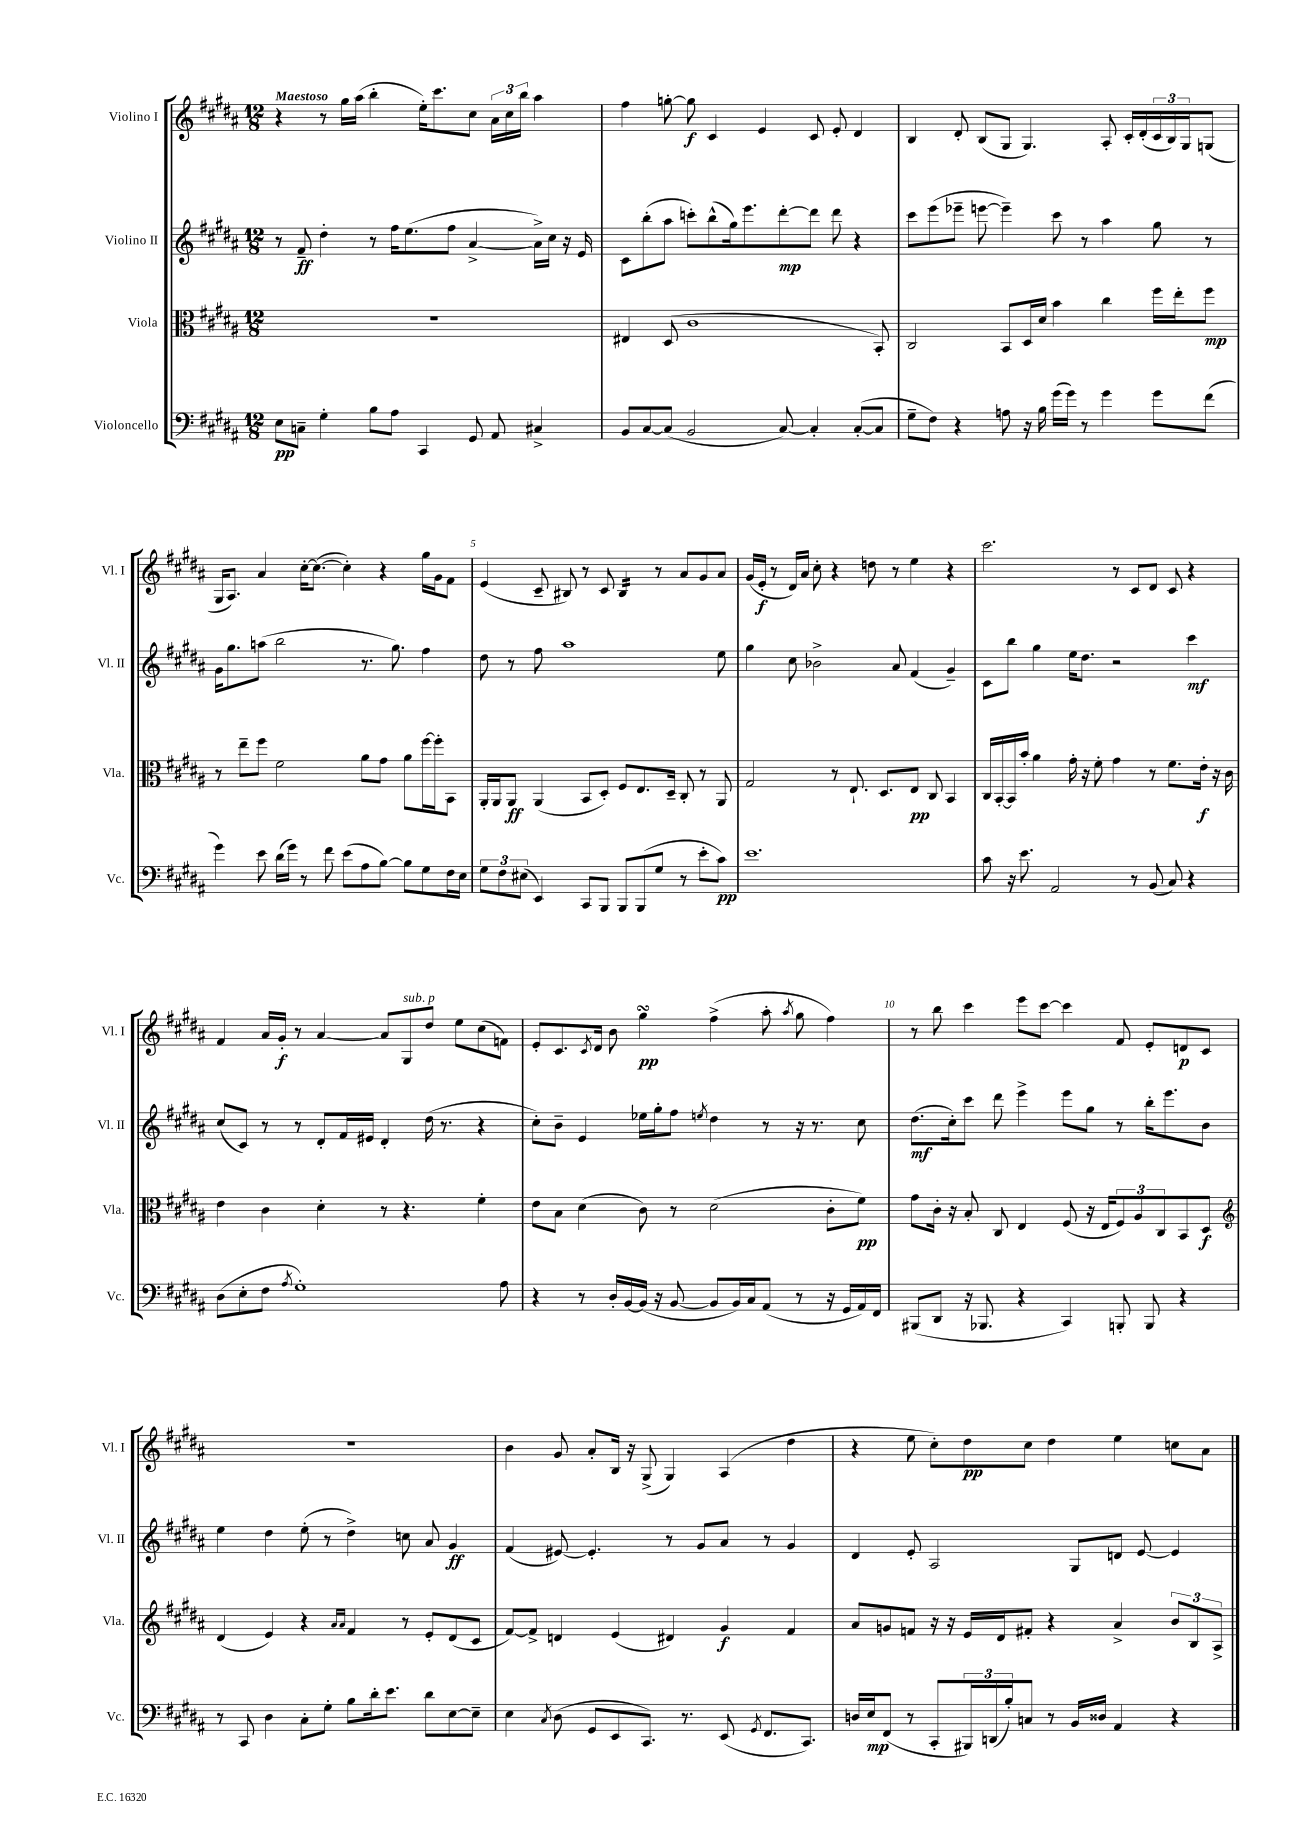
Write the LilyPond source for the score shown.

<<
\new StaffGroup <<
\new Staff = "s0" \with { instrumentName = "Violino I" shortInstrumentName = "Vl. I" } {
    \clef treble \key b \major \numericTimeSignature \time 12/8 \tempo "Maestoso"
    r4 r8 gis''16 ais''16( b''4-. e''16-.) cis'''8. cis''8 \tuplet 3/2 { ais'16 cis''16 b''16 } ais''4 |
    fis''4 g''8~-. g''8\f cis'4 e'4 cis'8 e'8-. dis'4 |
    b4 dis'8-. b8( gis8 gis4.) ais8-. cis'16-. dis'16-.( \tuplet 3/2 { cis'16 b16) gis16 } g8( |
    gis16 ais8.) ais'4 cis''16~-. cis''8.~( cis''4-.) r4 gis''16 gis'16 fis'8 |
    e'4( cis'8-- bis8) r8 cis'8 bis4:16 r8 ais'8 gis'8 ais'8 |
    gis'16( e'16-.\f r8 dis'16) ais'16 cis''8-. r4 d''8 r8 e''4 r4 |
    cis'''2. r8 cis'8 dis'8 cis'8 r4 |
    fis'4 ais'16 gis'16-.\f r8 ais'4~ ais'8 gis8^\markup { \italic "sub. p" } dis''8 e''8 cis''8( f'8) |
    e'8-. cis'8. \acciaccatura { cis'8 } dis'16 b'8 gis''4\turn\pp fis''4->( ais''8-. \acciaccatura { ais''8 } gis''8 fis''4) |
    r8 b''8 cis'''4 e'''8 cis'''8~ cis'''4 fis'8 e'8-. d'8\p cis'8 |
    R1. |
    b'4 gis'8 ais'8-. b16 r16 gis8->( gis4) ais4( dis''4 |
    r4 e''8 cis''8-.) dis''8\pp cis''8 dis''4 e''4 c''8 ais'8 \bar "|." |
}
\new Staff = "s1" \with { instrumentName = "Violino II" shortInstrumentName = "Vl. II" } {
    \clef treble \key b \major \numericTimeSignature \time 12/8
    r8 fis'8--\ff dis''4-. r8 fis''16 e''8.( fis''8 ais'4~-> ais'16->) cis''16 r16 e'16 |
    cis'8 b''8-.( ais''8 c'''8-.) b''8-^( gis''16) e'''8. dis'''8~-.\mp dis'''8 dis'''8 r4 |
    cis'''8 e'''8( ees'''8-- e'''8~ e'''4--) cis'''8 r8 ais''4 gis''8 r8 |
    gis'16 gis''8. a''8( b''2 r8. gis''8.) fis''4 |
    dis''8 r8 fis''8 ais''1 e''8 |
    gis''4 cis''8 bes'2-> ais'8 fis'4( gis'4--) |
    cis'8 b''8 gis''4 e''16 dis''8. r2 cis'''4\mf |
    cis''8( cis'8) r8 r8 dis'8-. fis'16 eis'16 dis'4-. dis''16( r8. r4 |
    cis''8-.) b'8-- e'4 ees''16 gis''16-. fis''8 \acciaccatura { e''8 } dis''4 r8 r16 r8. cis''8 |
    dis''8.\mf( cis''16-.) cis'''8 dis'''8 e'''4-> e'''8 gis''8 r8 b''16-. e'''8. b'8 |
    e''4 dis''4 e''8-.( r8 dis''4->) c''8 ais'8 gis'4\ff |
    fis'4( eis'8~) eis'4.-. r8 gis'8 ais'8 r8 gis'4 |
    dis'4 e'8-. ais2 gis8 d'8 e'8~ e'4 \bar "|." |
}
\new Staff = "s2" \with { instrumentName = "Viola" shortInstrumentName = "Vla." } {
    \clef alto \key b \major \numericTimeSignature \time 12/8
    R1. |
    eis4 dis8( cis'1 b,8-.) |
    cis2 b,8 dis16 dis'16 b'4 cis''4 fis''16 e''16-. fis''8\mp |
    r8 e''8-- fis''8 fis'2 ais'8 gis'8 ais'8 fis''16~ fis''16-. b,8 |
    ais,16-. ais,16 ais,8\ff ais,4( b,8 dis8-.) fis8 e8. dis16-- cis8-. r8 ais,8 |
    gis2 r8 e8.-! dis8. e8\pp cis8 b,4 |
    cis16 b,16~-. b,16 b'16-. ais'4 gis'16-. r16 fis'8-. gis'4 r8 fis'8. e'16-.\f r16 cis'16 |
    e'4 cis'4 dis'4-. r8 r4. fis'4-. |
    e'8 b8 dis'4( cis'8) r8 dis'2( cis'8-. fis'8\pp) |
    gis'8 cis'16-. r16 b8-. cis8 e4 fis8( r16 e16 \tuplet 3/2 { fis8) ais8 cis8 } b,8 dis8\f |
    \clef treble dis'4( e'4) r4 \grace { ais'16 ais'16 } fis'4 r8 e'8-. dis'8( cis'8 |
    fis'8~) fis'8-> d'4 e'4( dis'4) gis'4\f fis'4 |
    ais'8 g'8 f'8 r16 r16 e'16 dis'16 fis'8-. r4 ais'4-> \tuplet 3/2 { b'8 b8 ais8-> } \bar "|." |
}
\new Staff = "s3" \with { instrumentName = "Violoncello" shortInstrumentName = "Vc." } {
    \clef bass \key b \major \numericTimeSignature \time 12/8
    e8\pp c8-- gis4-. b8 ais8 cis,4 gis,8 ais,8 cis4-> |
    b,8 cis8~ cis8( b,2 cis8~) cis4-. cis8~-.( cis8 |
    gis8-- fis8) r4 a8 r16 b16 gis'16( gis'16) r8 gis'4 gis'8 fis'8( |
    gis'4) e'8 dis'16( gis'16) r8 fis'8 e'8( ais8 b8~) b8 gis8 fis16 e16 |
    \tuplet 3/2 { gis8 fis8 eis8( } e,4) cis,8 b,,8 b,,8 b,,8( gis8 r8 e'8-. cis'8\pp) |
    e'1. |
    cis'8 r16 e'8. ais,2 r8 b,8( cis8) r4 |
    dis8( e8-. fis8 \acciaccatura { ais8 } gis1-.) ais8 |
    r4 r8 dis16-. b,16~ b,16( r16 b,8~ b,8 b,16) cis16 ais,8( r8 r16 gis,16 ais,16) fis,16 |
    bis,,8( dis,8 r16 bes,,8. r4 cis,4) b,,8-. b,,8 r4 |
    r8 cis,8 dis4 cis8-. gis8-. b8 dis'16-. e'8. dis'8 e8~ e8-- |
    e4 \acciaccatura { cis8 } dis8( gis,8 e,8 cis,8.) r8. e,8( \acciaccatura { gis,8 } fis,8. cis,8.) |
    d16 e16\mp fis,8( r8 cis,8-. \tuplet 3/2 { bis,,16) d,16( b16-.) } c8 r8 b,16 disis16 ais,4 r4 \bar "|." |
}
>>
>>
\layout { \context { \Score \override BarNumber.break-visibility = ##(#f #t #t) barNumberVisibility = #(every-nth-bar-number-visible 5) } }
